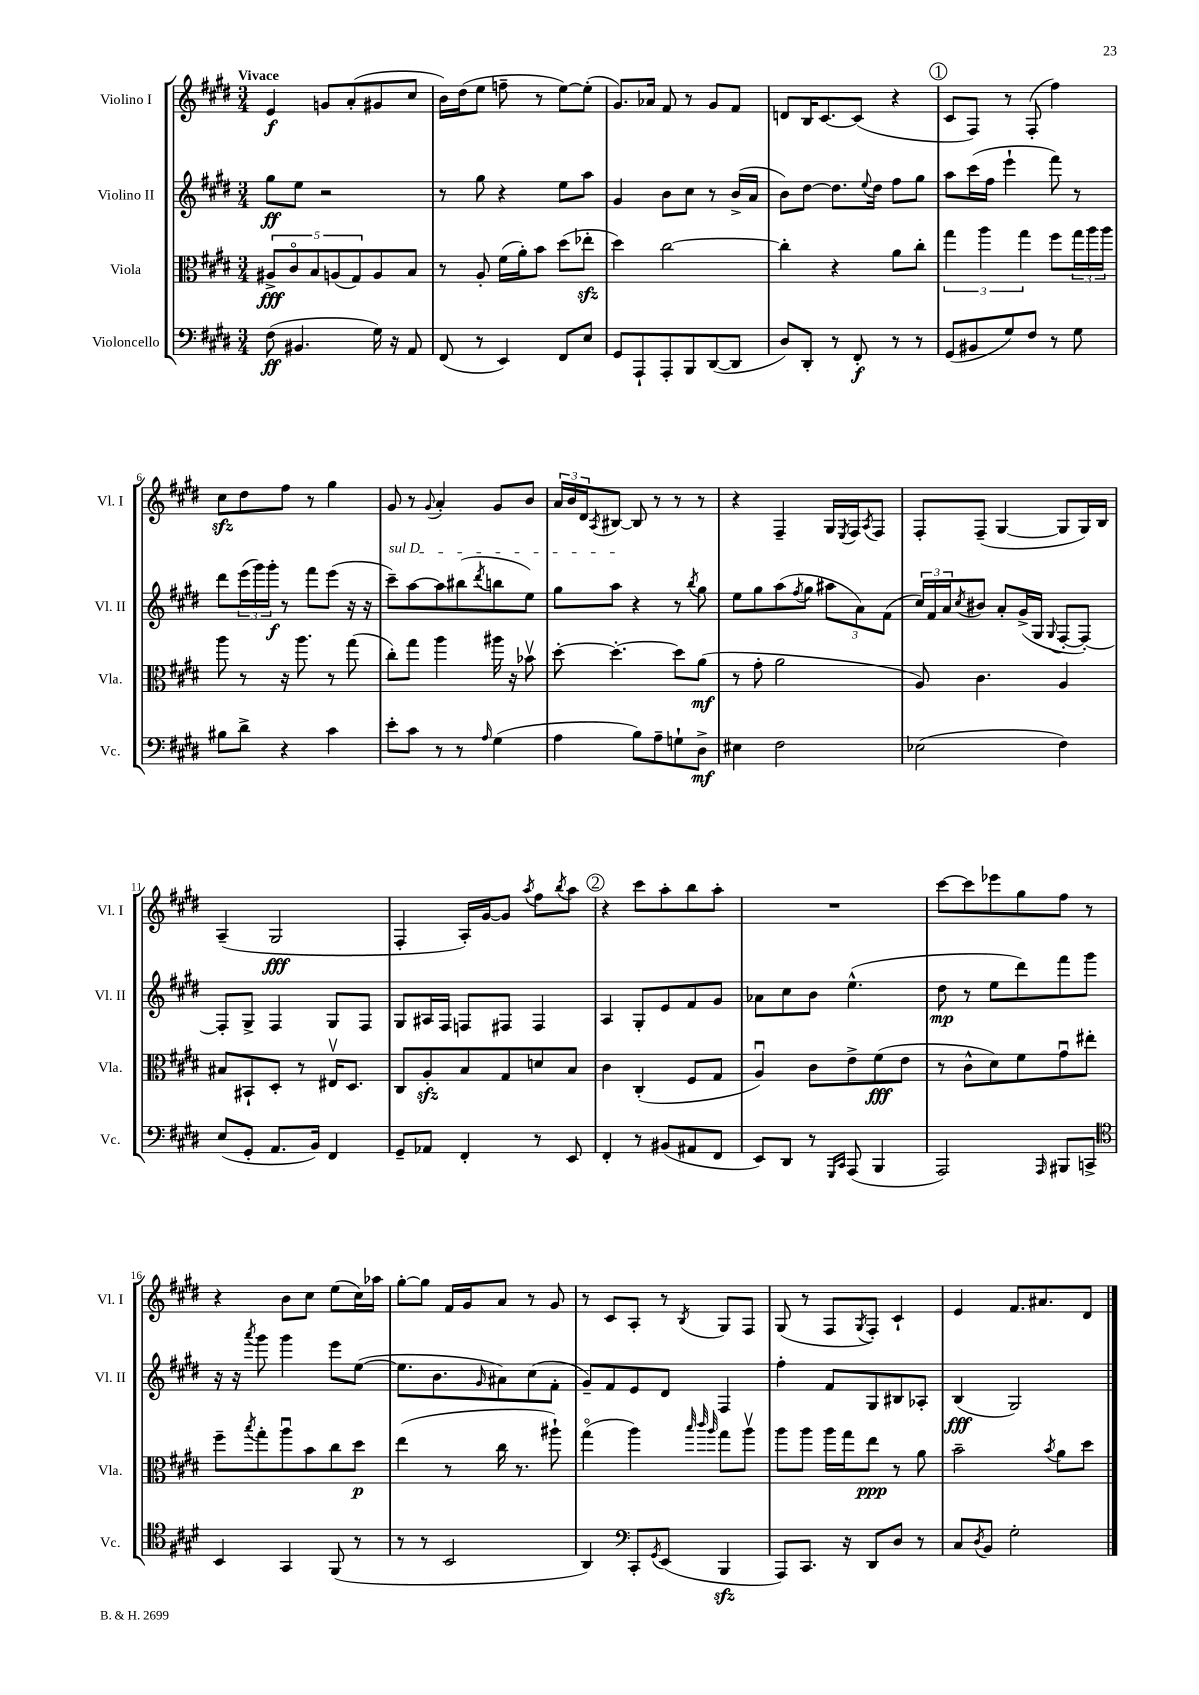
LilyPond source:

<<
\new StaffGroup <<
\new Staff = "s0" \with { instrumentName = "Violino I" shortInstrumentName = "Vl. I" } {
    \clef treble \key e \major \numericTimeSignature \time 3/4 \tempo "Vivace"
    e'4\f g'8 a'8-.( gis'8 cis''8 |
    b'16) dis''16( e''8 f''8-- r8 e''8~) e''8-.( |
    gis'8.) aes'16 fis'8 r8 gis'8 fis'8 |
    d'8 b16 cis'8.~ cis'8( r4 |
    \mark \markup { \circle "1" } cis'8 fis8) r8 fis8-.( fis''4) |
    cis''8\sfz dis''8 fis''8 r8 gis''4 |
    gis'8 r8 \appoggiatura { gis'8 } a'4-. gis'8 b'8 |
    \tuplet 3/2 { a'16 b'16 dis'16 } \acciaccatura { a8 } bis8~ bis8 r8 r8 r8 |
    r4 fis4-- gis16 \acciaccatura { e8 } fis16 \acciaccatura { a8 } fis8 |
    fis8-. fis8--( gis4~ gis8 gis16) b16 |
    a4--( gis2\fff |
    fis4-. a16-.) gis'16~ gis'8 \acciaccatura { a''8 } fis''8 \acciaccatura { b''8 } a''8 |
    \mark \markup { \circle "2" } r4 cis'''8 a''8-. b''8 a''8-. |
    R2. |
    cis'''8~ cis'''8 ees'''8 gis''8 fis''8 r8 |
    r4 b'8 cis''8 e''8( cis''16) aes''16 |
    gis''8~-. gis''8 fis'16 gis'16 a'8 r8 gis'8 |
    r8 cis'8 a8-. r8 \acciaccatura { b8 } gis8 fis8 |
    gis8( r8 fis8 \acciaccatura { gis8 } fis8-.) cis'4-! |
    e'4 fis'8. ais'8. dis'8 \bar "|." |
}
\new Staff = "s1" \with { instrumentName = "Violino II" shortInstrumentName = "Vl. II" } {
    \clef treble \key e \major \numericTimeSignature \time 3/4
    gis''8\ff e''8 r2 |
    r8 gis''8 r4 e''8 a''8 |
    gis'4 b'8 cis''8 r8 b'16->( a'16 |
    b'8) dis''8~ dis''8. \appoggiatura { e''8 } dis''16 fis''8 gis''8 |
    \mark \markup { \circle "1" } a''8 cis'''16( fis''16 e'''4-! fis'''8) r8 |
    dis'''8 \tuplet 3/2 { e'''16( gis'''16) gis'''16-.\f } r8 fis'''8 e'''8( r16 r16 |
    \once \override TextSpanner.bound-details.left.text = \markup { \italic "sul D" } cis'''8--\startTextSpan) a''8~ a''8 bis''8( \acciaccatura { dis'''8 } b''8 e''8) |
    gis''8 a''8\stopTextSpan r4 r8 \acciaccatura { b''8 } gis''8 |
    e''8 gis''8 a''8( \acciaccatura { fis''8 } gis''8 \tuplet 3/2 { ais''8 a'8) fis'8( } |
    \tuplet 3/2 { cis''16) fis'16 a'16 } \acciaccatura { cis''8 } bis'8 a'8-. gis'16->( gis16 \appoggiatura { gis8 } fis8~-. fis8~-.) |
    fis8-. gis8-> fis4 gis8 fis8 |
    gis8 ais16 fis16 f8 fis8 fis4 |
    \mark \markup { \circle "2" } a4 gis8-. e'8 fis'8 gis'8 |
    aes'8 cis''8 b'8 e''4.-^( |
    dis''8\mp r8 e''8 dis'''8) fis'''8 gis'''8 |
    r16 r16 \acciaccatura { a'''8 } gis'''8 gis'''4 e'''8 e''8~( |
    e''8. b'8. \grace { gis'16 } ais'8) cis''8( fis'8-. |
    gis'8--) fis'8 e'8 dis'8 fis4 |
    fis''4-. fis'8 gis8 bis8 aes8-. |
    b4\fff( gis2) \bar "|." |
}
\new Staff = "s2" \with { instrumentName = "Viola" shortInstrumentName = "Vla." } {
    \clef alto \key e \major \numericTimeSignature \time 3/4
    \tuplet 5/4 { ais8->\fff cis'8\flageolet b8 a8( gis8) } a8 b8 |
    r8 a8-. fis'16( a'16-.) b'8 dis''8( ees''8-.\sfz |
    dis''4) cis''2~ |
    cis''4-. r4 a'8 cis''8-. |
    \mark \markup { \circle "1" } \tuplet 3/2 { gis''4 a''4 gis''4 } fis''8 \tuplet 3/2 { gis''16 a''16 a''16 } |
    a''8 r8 r16 a''8. r8 gis''8( |
    cis''8-.) gis''8 a''4 ais''16 r16 bes'8\upbow |
    dis''8~-. dis''4.~-. dis''8 a'8\mf( |
    r8 gis'8-. a'2 |
    a8) cis'4. a4 |
    bis8 bis,8-! dis8-. r8 eis16\upbow dis8. |
    cis8 a8-.\sfz b8 gis8 d'8 b8 |
    \mark \markup { \circle "2" } cis'4 cis4-.( fis8 gis8 |
    a4\downbow) cis'8 e'8-> fis'8\fff( e'8 |
    r8 cis'8-^ dis'8) fis'8 gis'8\downbow eis''8-. |
    fis''8-- \acciaccatura { b''8 } gis''8-. a''8\downbow b'8 cis''8 dis''8\p |
    e''4( r8 cis''16 r8. ais''8-!) |
    gis''4\flageolet( a''4) \grace { b''32 cis'''32 a''32 } gis''8 a''8\upbow |
    a''8 a''8 a''16 gis''16 e''8\ppp r8 a'8 |
    b'2-- \acciaccatura { b'8 } a'8 dis''8 \bar "|." |
}
\new Staff = "s3" \with { instrumentName = "Violoncello" shortInstrumentName = "Vc." } {
    \clef bass \key e \major \numericTimeSignature \time 3/4
    fis8\ff( bis,4. gis16) r16 a,8 |
    fis,8( r8 e,4) fis,8 e8 |
    gis,8 a,,8-! a,,8-. b,,8 dis,8~( dis,8 |
    dis8) dis,8-. r8 fis,8-.\f r8 r8 |
    \mark \markup { \circle "1" } gis,8( bis,8 gis8) fis8 r8 gis8 |
    bis8 dis'8-> r4 cis'4 |
    e'8-. cis'8 r8 r8 \grace { a16 } gis4( |
    a4 b8) a8-- g8-! dis8->\mf |
    eis4 fis2 |
    ees2( fis4) |
    e8( gis,8-. a,8. b,16) fis,4 |
    gis,8-- aes,8 fis,4-. r8 e,8 |
    \mark \markup { \circle "2" } fis,4-. r8 bis,8( ais,8 fis,8 |
    e,8) dis,8 r8 \grace { gis,,16 cis,16 } a,,8( b,,4 |
    a,,2) \grace { a,,16 } bis,,8 c,8-> |
    \clef tenor b,4 gis,4 fis,8( r8 |
    r8 r8 b,2 |
    a,4) \clef bass cis,8-. \acciaccatura { gis,8 } e,8( b,,4\sfz |
    a,,8) cis,8. r16 dis,8 dis8 r8 |
    cis8 \acciaccatura { dis8 } b,8 gis2-. \bar "|." |
}
>>
>>
